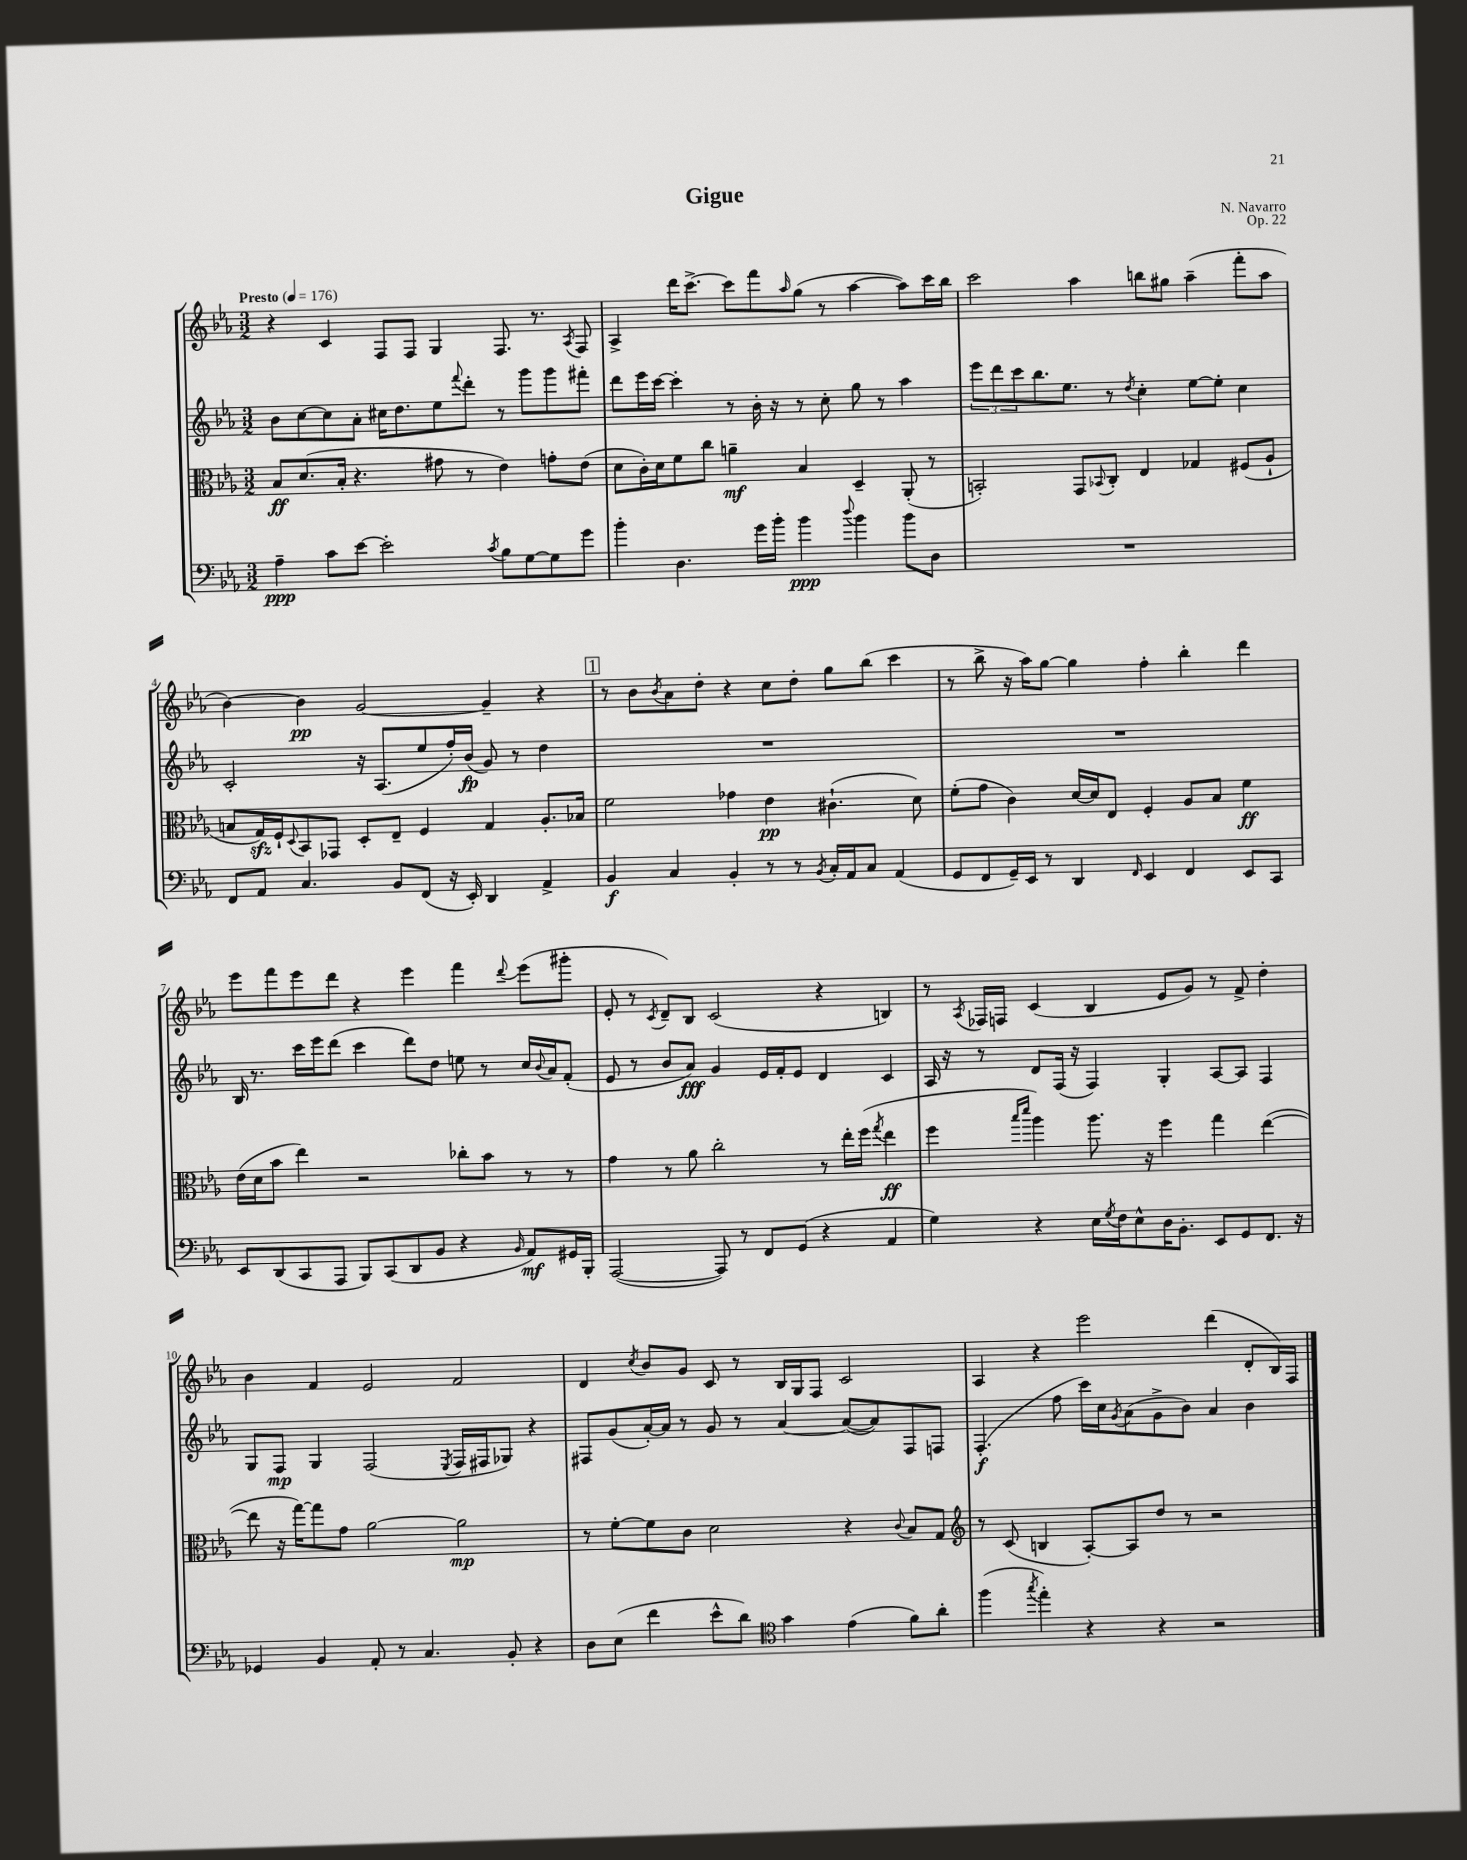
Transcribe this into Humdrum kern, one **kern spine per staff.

**kern	**kern	**kern	**kern
*staff4	*staff3	*staff2	*staff1
*clefF4	*clefC3	*clefG2	*clefG2
*k[b-e-a-]	*k[b-e-a-]	*k[b-e-a-]	*k[b-e-a-]
*M3/2	*M3/2	*M3/2	*M3/2
*MM176	*MM176	*MM176	*MM176
4A-~	8B-	8b-	4r
.	(8.d	[8cc	.
8c	.	8cc]	4c
.	16B-'	.	.
[8e-	4.r	8a-'	.
2e-']	.	16cc#	8F
.	.	8.dd	.
.	.	.	8F
.	8g#	8ee-	4G
.	.	8qqfff	.
.	8r	8ddd'	.
8qc	.	.	.
8B-	4e-)	8r	8.F
[8G	.	8ggg	.
.	.	.	8.r
8G]	8g'	8ggg	.
.	.	.	8qA-
8g	(8e-	8fff#'	8F
=	=	=	=
4b-'	8d	8ddd	4A-^
.	16c')	16eee-	.
.	16d	[16ccc	.
4.D	8f	4ccc']	16ddd
.	.	.	[8.ccc^
.	8cc	.	.
.	4a~	8r	8ccc]
16g	.	16b-'	8fff
16b-'	.	16r	.
.	.	.	16qqaa-
4b-	4B-	8r	(8gg
.	.	8cc'	8r
8qqdd	.	.	.
4b-	4D~	8gg	[4aa-
.	.	8r	.
8b-	(8AA-'	4aa-	8aa-])
8D	8r	.	16ccc
.	.	.	16bb-
=	=	=	=
1.r	2BB')	12eee-	2ccc
.	.	12ddd	.
.	.	12ccc	.
.	.	8.bb-	.
.	.	8.ee-	.
.	8GG	.	4aa-
.	8qqBB-	.	.
.	8C'	8r	.
.	.	8qdd	.
.	4E-	4cc'	8bb
.	.	.	8gg#
.	4G-	[8ee-	(4aa-~
.	.	8ee-']	.
.	(8F#	4cc	8fff'
.	8A-`	.	8aa-
=	=	=	=
8FF	8B	2c'	[4b-)
8AA-	16G)	.	.
.	16F`	.	.
.	8qqD	.	.
4.C	8BB-	.	4b-]
.	8GG-	.	.
.	8D'	16r	[2g
.	.	(8.A-	.
8BB-	8E-~	.	.
(8FF	4F	8ee-	.
16r	.	16ff')	.
16EE-')	.	(16b-	.
4DD	4G	8g)	4g~]
.	.	8r	.
4AA-^	8.A-'	4dd	4r
.	16B-	.	.
=	=	=	=
4BB-	2f	1.r	8r
.	.	.	8b-
.	.	.	8qb-
4C	.	.	8a-
.	.	.	8dd'
4BB-'	4g-	.	4r
8r	4e-	.	8cc
8r	.	.	8dd'
8qBB-	.	.	.
16C'	(4.c#`	.	8gg
16AA-	.	.	.
8C	.	.	(8bb-
(4AA-	.	.	4ccc
.	8d)	.	.
=	=	=	=
8GG	(8f'	1.r	8r
8FF	8g	.	8bb-^
16GG~)	4c)	.	16r
16EE-	.	.	16aa-)
8r	.	.	[8gg
4DD	[16d	.	4gg]
.	16d]	.	.
.	8E-	.	.
16qqFF	.	.	.
4EE-	4F'	.	4ff'
4FF	8A-	.	4bb-'
.	8B-	.	.
8EE-	4f	.	4ddd
8CC	.	.	.
=	=	=	=
8EE-	(16e-	16B-	8eee-
.	16d	8.r	.
(8DD	8b-	.	8fff
8CC	4ee-)	16ccc	8eee-
.	.	16eee-	.
8AAA-	.	(8ddd	8ddd
8BBB-)	2r	4ccc	4r
(8CC	.	.	.
8DD	.	8ddd)	4eee-
8BB-	.	8dd	.
4r	8cc-'	8ee	4fff
.	8b-	8r	.
16qqBB-	.	.	8qqddd
8AA-)	8r	16cc	(8eee-
.	.	8qqb-	.
.	.	16a-	.
16GG#	8r	(8f'	8ggg#'
16BBB-'	.	.	.
=	=	=	=
([2AAA-	4g	8e-	8e-'
.	.	8r	8r
.	.	.	8qc
.	8r	8b-	8d~)
.	8a-	8a-)	8B-
8AAA-])	2cc'	4g	(2c
8r	.	.	.
8FF	.	16e-	.
.	.	16f'	.
(8GG	.	8e-	.
4r	8r	4d	4r
.	16ee-'	.	.
.	(16ff	.	.
.	8qgg	.	.
4AA-	4ee-	4c	4B)
=	=	=	=
4G)	4ff	16A-	8r
.	.	16r	.
.	.	.	8qA-
.	.	8r	16F-
.	.	.	16F
.	16qqbb-	.	.
.	16qqddd	.	.
4r	4aa-)	8d	(4c
.	.	(16F	.
.	.	16r	.
16E-	8.aa-	4F)	4B-
8qG	.	.	.
16F	.	.	.
8E-^^	.	.	.
.	16r	.	.
16D	4ff	4G'	8e-
8.BB-'	.	.	.
.	.	.	8g)
8EE-	4gg	[8A-	8r
8GG	.	8A-]	8f^
8.FF	([4ee-	4F	4dd'
16r	.	.	.
=	=	=	=
4GG-	8ee-]	8G	4b-
.	16r	8F	.
.	[16gg)	.	.
4BB-	8gg]	4G	4f
.	8g	.	.
8AA-'	[2a-	(2F	2e-
8r	.	.	.
4.C	.	.	.
.	.	8qE-	.
.	2a-]	16F	2f
.	.	16F#	.
8BB-'	.	8G-)	.
4r	.	4r	.
=	=	=	=
8D	8r	8F#	4d
(8E-	[8f'	(8g	.
.	.	.	8qcc
4f	8f]	[16a-')	8b-
.	.	16a-]	.
.	8c	8r	8g
8e-^^	2d	8g	8c
8d)	.	8r	8r
*clefC4	*	*	*
4g	.	[4a-	16B-
.	.	.	16G
.	.	.	8F
(4e-	4r	(8a-_	2c
.	.	8a-])	.
.	8qqc	.	.
8f)	8B-	8F#	.
8a-'	8G	8F	.
=	=	=	=
*	*clefG2	*	*
(4ff	8r	(4.F'	4A-
.	(8c	.	.
8qgg	.	.	.
4ee-')	4B	.	4r
.	.	8ff	.
4r	[8A-')	16ccc)	2eee-
.	.	16cc	.
.	.	8qg	.
.	8A-]	(8a-	.
4r	8dd	8g^	.
.	8r	8b-)	.
2r	2r	4a-	(4ddd
.	.	4b-	8d'
.	.	.	16B-)
.	.	.	16F
==	==	==	==
*-	*-	*-	*-
